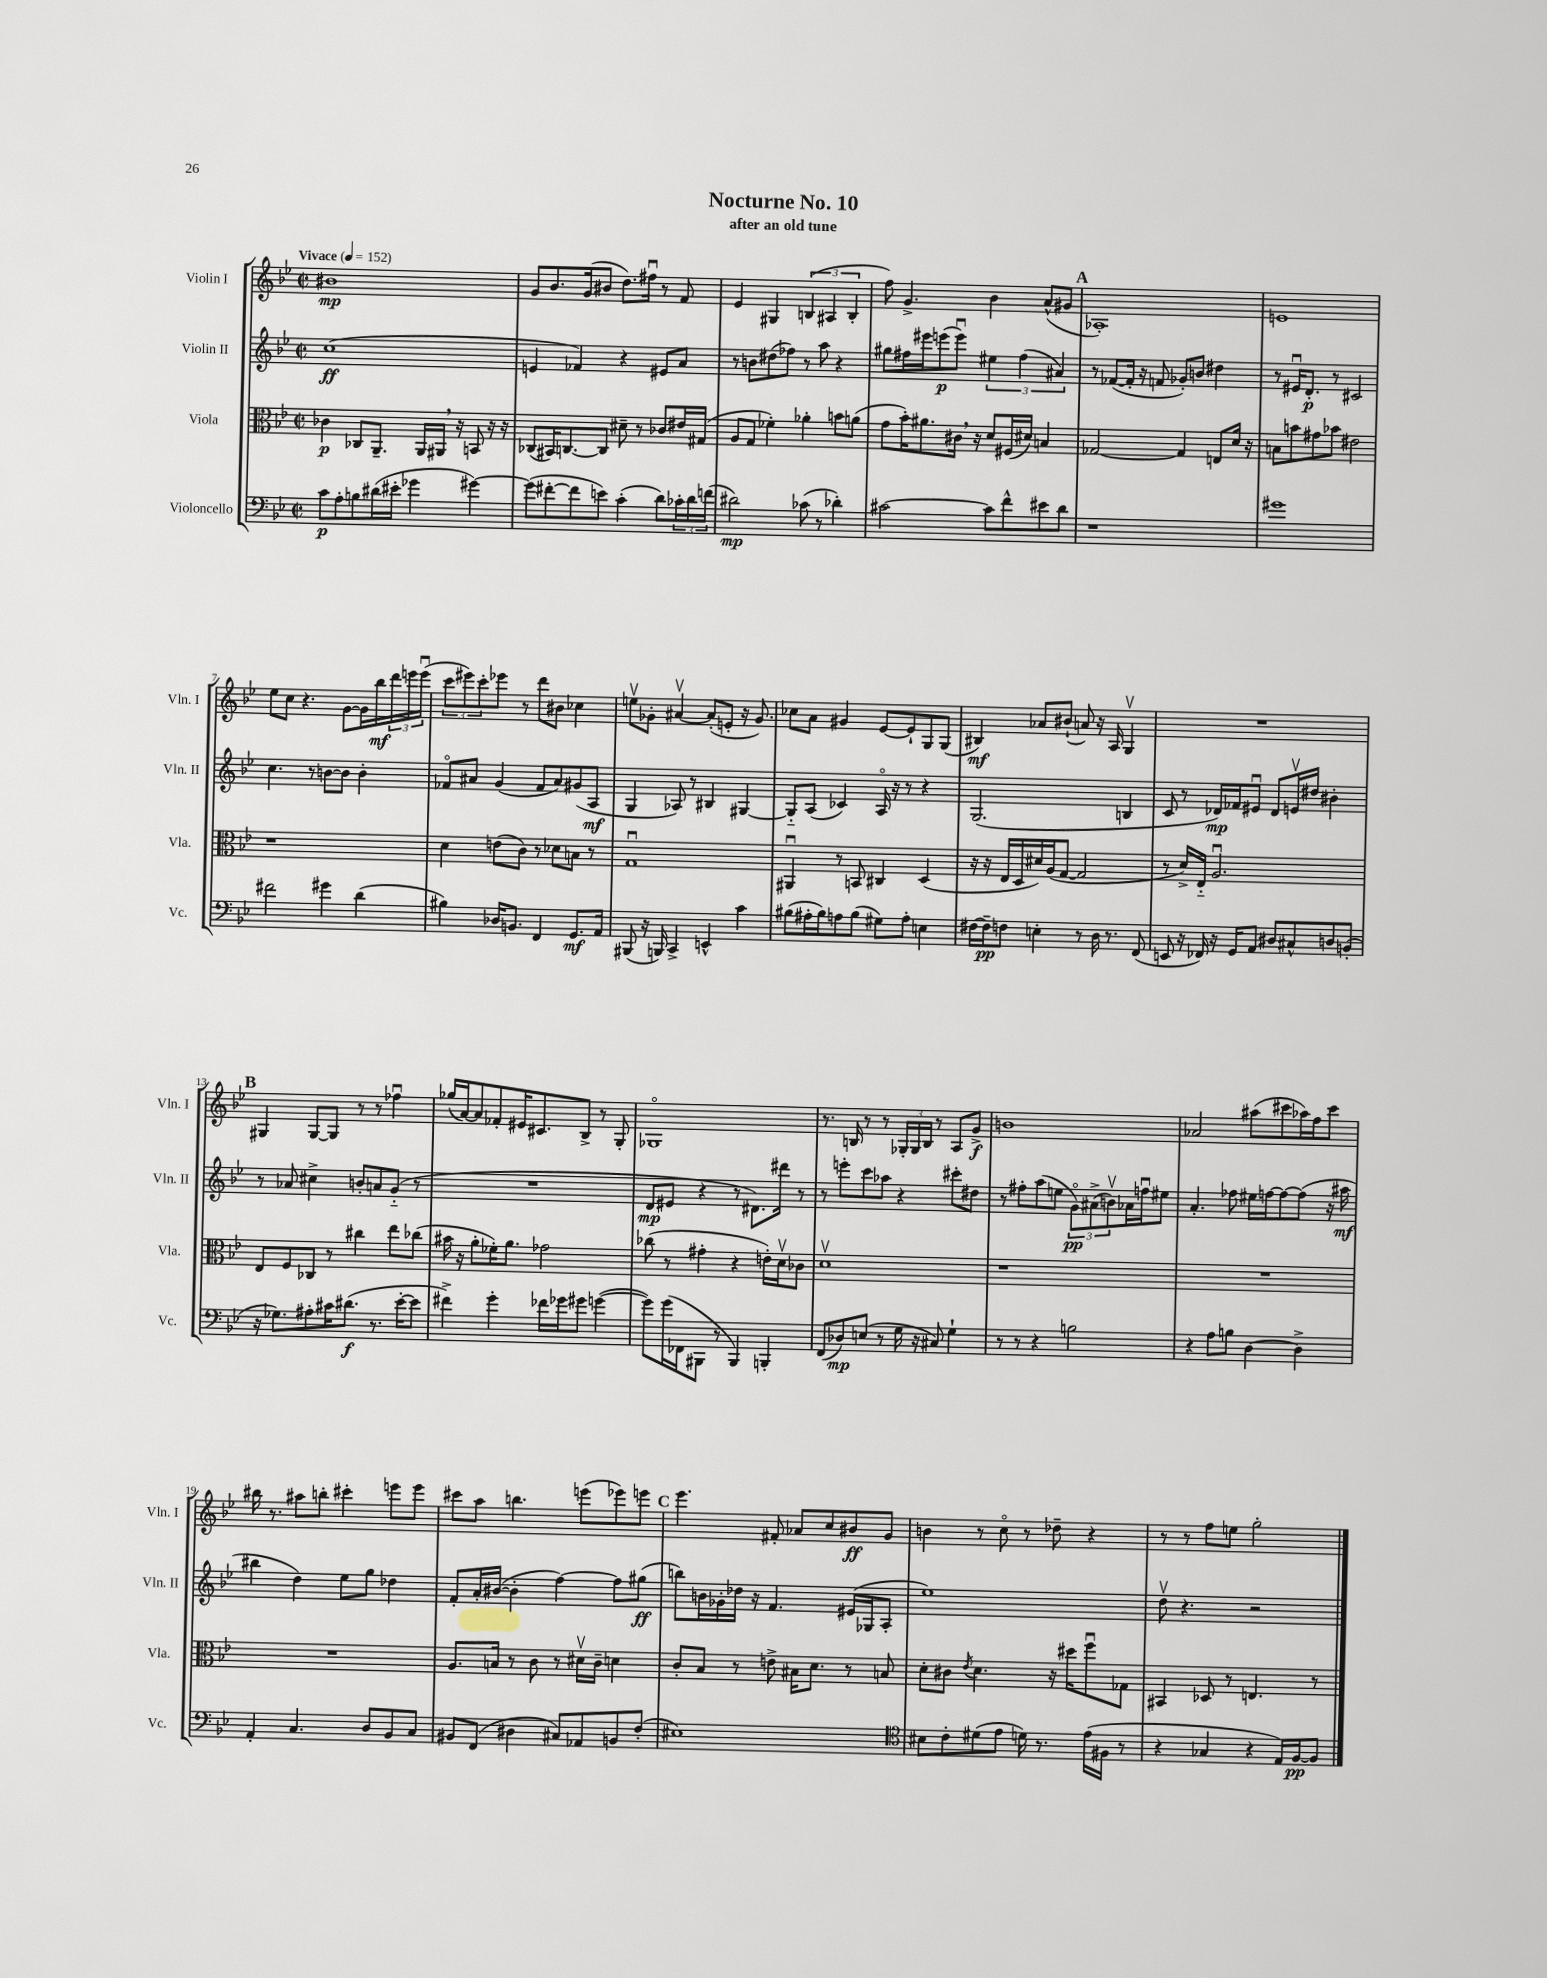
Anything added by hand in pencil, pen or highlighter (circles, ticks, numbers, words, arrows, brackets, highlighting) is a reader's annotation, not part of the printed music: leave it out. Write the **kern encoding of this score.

**kern	**dynam	**kern	**dynam	**kern	**dynam	**kern	**dynam
*part4	*part4	*part3	*part3	*part2	*part2	*part1	*part1
*staff4	*staff4	*staff3	*staff3	*staff2	*staff2	*staff1	*staff1
*I"Violoncello	*	*I"Viola	*	*I"Violin II	*	*I"Violin I	*
*I'Vc.	*	*I'Vla.	*	*I'Vln. II	*	*I'Vln. I	*
*clefF4	*	*clefC3	*	*clefG2	*	*clefG2	*
*k[b-e-]	*	*k[b-e-]	*	*k[b-e-]	*	*k[b-e-]	*
*M2/2	*	*M2/2	*	*M2/2	*	*M2/2	*
*met(c|)	*	*met(c|)	*	*met(c|)	*	*met(c|)	*
*MM152	*	*MM152	*	*MM152	*	*MM152	*
=1	=1	=1	=1	=1	=1	=1	=1
!	!	!	!	!	!	!LO:TX:a:B:t=Vivace	!
8c\L	p	4c-X\	p	(1cc	ff	1b#X	mp
8A'\	.	.	.	.	.	.	.
8Bn\	.	8C-X/L	.	.	.	.	.
(16d#X\L	.	8.AA~/J	.	.	.	.	.
16e#X'\JJ	.	.	.	.	.	.	.
4g-X\	.	.	.	.	.	.	.
.	.	16AA/LL	.	.	.	.	.
.	.	16AA#X,/JJ	.	.	.	.	.
.	.	16r	.	.	.	.	.
[4g#X\)	.	8BBn/	.	.	.	.	.
.	.	16r	.	.	.	.	.
.	.	16r	.	.	.	.	.
=2	=2	=2	=2	=2	=2	=2	=2
(8g#\L]	.	(8C-X/L	.	4en/	.	8g/L	.
[8f#X'\	.	16BB#X/K)	.	.	.	8.b-/	.
.	.	[8.Cn/	.	.	.	.	.
8f#\]	.	.	.	4f-X/)	.	.	.
.	.	.	.	.	.	(16g/k	.
8en\J)	.	8C/J]	.	.	.	8b#X/J	.
(4c'\	.	8d#X~\	.	4r	.	8.dd\L)	.
.	.	8r	.	.	.	.	.
.	.	.	.	.	.	16ff#Xu\Jk	.
8d\L)	.	8c-X/L	.	8e#X/L	.	8r	.
24c-X'\L	.	16e#X/L	.	8a/J	.	8f/	.
24d\	.	.	.	.	.	.	.
.	.	(16G#X/JJ	.	.	.	.	.
(24fn\JJ	.	.	.	.	.	.	.
=3	=3	=3	=3	=3	=3	=3	=3
2d#X\)	mp	8A/L	.	8r	.	4e-/	.
.	.	8G/J	.	8bn\L	.	.	.
.	.	4f-X'\)	.	(8dd#X\	.	4G#X/	.
.	.	.	.	8ff-X\J)	.	.	.
(8c-X\	.	4a-X'\	.	8r	.	(6Bn/	.
8r	.	.	.	8aa\	.	.	.
.	.	.	.	.	.	6A#X/	.
4d-X'\)	.	8bn\L	.	4r	.	.	.
.	.	.	.	.	.	6B'/	.
.	.	(8an\J	.	.	.	.	.
=4	=4	=4	=4	=4	=4	=4	=4
[2c#X\	.	8g\L	.	8gg#X\L	.	8ff\)	.
.	.	16b-'\K)	.	16ff#X\L	.	4.g^/	.
.	.	8.a#X\	.	16eee#X\J	.	.	.
.	.	.	.	(8eeen\	p	.	.
.	.	16c#X,\Jk	.	8eeeu\J)	.	.	.
.	.	16r	.	.	.	.	.
8c#\L]	.	8d/L	.	6ee#X\	.	4b-\	.
8f^^\	.	(16F#X/L	.	.	.	.	.
.	.	.	.	(6ff#\	.	.	.
.	.	16d#X/JJ)	.	.	.	.	.
8e#X\	.	4Bn/	.	.	.	(8a^^/L	.
.	.	.	.	6a#X/)	.	.	.
8d\J	.	.	.	.	.	8g#X/J	.
!!LO:REH:place=s1:t=A
=5	=5	=5	=5	=5	=5	=5	=5
1r	.	[2G-X/	.	8r	.	1A-X')	.
.	.	.	.	([8f-X/L	.	.	.
.	.	.	.	16f-'/Jk]	.	.	.
.	.	.	.	16r	.	.	.
.	.	.	.	8fn/	.	.	.
.	.	4G-/]	.	8g-X'/L)	.	.	.
.	.	.	.	8bn/J	.	.	.
.	.	8En/L	.	4dd#X\	.	.	.
.	.	16d/Jk	.	.	.	.	.
.	.	16r	.	.	.	.	.
=6	=6	=6	=6	=6	=6	=6	=6
1g#X	.	8Bn\L	.	8r	.	1en	.
.	.	8bn\	.	16e#Xu/KL	.	.	.
.	.	.	.	8.d'/J	p	.	.
.	.	8g#X\	.	.	.	.	.
.	.	8b-X\J	.	8r	.	.	.
.	.	2e#X\	.	2c#X/	.	.	.
!!LO:LB:g=z
=7	=7	=7	=7	=7	=7	=7	=7
2f#X\	.	1r	.	4.cc\	.	8ee-\L	.
.	.	.	.	.	.	8cc\J	.
.	.	.	.	.	.	4.r	.
.	.	.	.	8r	.	.	.
4g#X\	.	.	.	[8bn\L	.	.	.
.	.	.	.	8b\J]	.	[8g\L	.
(4d\	.	.	.	4b'\	.	16g\L]	.
.	.	.	.	.	.	16bb-\	mf
.	.	.	.	.	.	24ddd\	.
.	.	.	.	.	.	24eeen\	.
.	.	.	.	.	.	(24eeeu\JJ	.
=8	=8	=8	=8	=8	=8	=8	=8
4B#X\)	.	4d\	.	8f-X/L	.	12ccc\L	.
.	.	.	.	.	.	12eee#X\)	.
.	.	.	.	8a#X/J	.	.	.
.	.	.	.	.	.	12ccc'\	.
16D-X/KL	.	(8en\L	.	(4g/	.	8eee-X\J	.
8.BBn/J	.	.	.	.	.	.	.
.	.	8c\J)	.	.	.	8r	.
4FF/	.	8r	.	8f-/L	.	8ddd\L	.
.	.	8d-X\L	.	8a#/)	.	8b#X\J	.
8.GG/L	mf	8Bn\J	.	(8g#X/	.	4cc-X\	.
.	.	8r	.	8A/J	mf	.	.
16AA/Jk	.	.	.	.	.	.	.
=9	=9	=9	=9	=9	=9	=9	=9
(8BBB#X/	.	1Gu	.	4G/	.	8eenv\L	.
16r	.	.	.	.	.	8g-X'\J	.
16BBBn/)	.	.	.	.	.	.	.
4CC^/	.	.	.	8A-X/)	.	[4a#Xv/	.
.	.	.	.	8r	.	.	.
4EEn^^/	.	.	.	4B#X/	.	(8a#'/L]	.
.	.	.	.	.	.	8en'/J	.
4c\	.	.	.	[4G#X/	.	16r	.
.	.	.	.	.	.	8.g-/)	.
=10	=10	=10	=10	=10	=10	=10	=10
(8B#X\L	.	4AA#Xu/	.	8G#/L]	.	8cc-X\L	.
16A#X'\L	.	.	.	(8A/J	.	8a\J	.
16B#\J)	.	.	.	.	.	.	.
8An\	.	8r	.	4c-X/)	.	4g#X/	.
(8B#\J	.	8BBn/	.	.	.	.	.
8G#X\L)	.	4C#X/	.	16A/	.	[8e-/L	.
.	.	.	.	16r	.	.	.
8A'\J	.	.	.	8r	.	8e-`/]	.
4En\	.	(4D/	.	4r	.	8G/	.
.	.	.	.	.	.	(8G/J	.
=11	=11	=11	=11	=11	=11	=11	=11
[16F#X\LL	.	16r	.	(2.G/	.	4B#X/)	mf
16F#~\J]	pp	16r	.	.	.	.	.
8Fn\J	.	16E-/LL	.	.	.	.	.
.	.	16D/	.	.	.	.	.
4En'\	.	16d#X/)	.	.	.	8a-X/L	.
.	.	(16A/J	.	.	.	.	.
.	.	[8G/J	.	.	.	(8b#X`/J	.
8r	.	2G/]	.	.	.	8an/)	.
16D\	.	.	.	.	.	16r	.
8.r	.	.	.	.	.	16A/	.
.	.	.	.	4Bn/	.	4Gv/	.
(8FF/	.	.	.	.	.	.	.
=12	=12	=12	=12	=12	=12	=12	=12
8EEn/	.	8r	.	8c/	.	1r	.
16r	.	16d^/LL)	.	8r	.	.	.
16FF-X/)	.	16E-/JJ	.	.	.	.	.
16r	.	2.Au/	.	16d-X/LL)	mp	.	.
16GG/KL	.	.	.	16f-X/J	.	.	.
8AA/J	.	.	.	8e#Xu/J	.	.	.
8D#X/L	.	.	.	8d-/L	.	.	.
8C#X^^/	.	.	.	16env/L	.	.	.
.	.	.	.	16dd#X/JJ	.	.	.
8Dn/	.	.	.	4b#X'\	.	.	.
(8BBn'/J	.	.	.	.	.	.	.
!!LO:LB:g=z
!!LO:REH:place=s1:t=B
=13	=13	=13	=13	=13	=13	=13	=13
16r	.	8E-/L	.	8r	.	4G#X/	.
8.G-X\L)	.	.	.	.	.	.	.
.	.	8F/	.	8a-X/	.	.	.
8A#X'\	.	8C-X/J	.	4cc#X^\	.	[8G#/L	.
16c#X\K	.	8r	.	.	.	8G#/J]	.
(8.d#X\J	f	.	.	.	.	.	.
.	.	4cc#X\	.	8bn'/L	.	8r	.
8.r	.	.	.	8an/	.	8r	.
.	.	8ee-\L	.	(8g/J	.	4ff-Xu\	.
[16e-'\KL	.	.	.	.	.	.	.
8e-\J]	.	(8cc-X\J	.	8r	.	.	.
=14	=14	=14	=14	=14	=14	=14	=14
4f#X^\)	.	16b#X\	.	1r	.	(16gg-X/LL	.
.	.	16r	.	.	.	[16a/J)	.
.	.	8a'\L	.	.	.	8a/]	.
4g'\	.	16f-X'\K)	.	.	.	8f-X'/	.
.	.	8.a\J	.	.	.	.	.
.	.	.	.	.	.	16e#X/K	.
.	.	.	.	.	.	8.c#X/	.
16f-X\LL	.	2g-X\	.	.	.	.	.
16g-X\J	.	.	.	.	.	.	.
8g#X\J	.	.	.	.	.	8B-^/J	.
([4gn\	.	.	.	.	.	8r	.
.	.	.	.	.	.	8G'/	.
=15	=15	=15	=15	=15	=15	=15	=15
8g\L])	.	(8cc-X\	.	8d/L	mp	1G-X	.
(16g\L	.	8r	.	8e#X/J	.	.	.
16FF-X\J	.	.	.	.	.	.	.
8BBB#X\J	.	4g#X'\	.	4r	.	.	.
8r	.	.	.	.	.	.	.
4BBB#/)	.	4r	.	8r	.	.	.
.	.	.	.	8.d#X\L)	.	.	.
4BBBn'/	.	16en'\LL)	.	.	.	.	.
.	.	16dv\J	.	16ddd#X\Jk	.	.	.
.	.	8c-X\J	.	8r	.	.	.
=16	=16	=16	=16	=16	=16	=16	=16
(8FF/L	.	1dv	.	8r	.	8.r	.
8D-X/)	mp	.	.	8eeen'\L	.	.	.
.	.	.	.	.	.	16Bn/	.
(8En/J	.	.	.	8ccc\	.	8r	.
8r	.	.	.	8aa-X\J	.	8r	.
16G\	.	.	.	4r	.	24G-X'/LL	.
.	.	.	.	.	.	24G-/	.
16r	.	.	.	.	.	.	.
.	.	.	.	.	.	24B/JJ	.
8C#X/)	.	.	.	.	.	8r	.
4G`\	.	.	.	8ccc#X'\L	.	8A/L	.
.	.	.	.	8dd#X\J	.	8g^/J	f
=17	=17	=17	=17	=17	=17	=17	=17
8r	.	1r	.	8r	.	1bn	.
8r	.	.	.	8ff#X'\L	.	.	.
4r	.	.	.	(8aa\	.	.	.
.	.	.	.	8een\J	.	.	.
2Bn\	.	.	.	12g\L)	pp	.	.
.	.	.	.	(12a#X^\	.	.	.
.	.	.	.	12bnv\)	.	.	.
.	.	.	.	16a-X\L	.	.	.
.	.	.	.	16ffnu\J	.	.	.
.	.	.	.	8ee#X\J	.	.	.
=18	=18	=18	=18	=18	=18	=18	=18
4r	.	1r	.	4.a'/	.	2a-X/	.
8A\L	.	.	.	.	.	.	.
8Bn\J	.	.	.	8ff-X\	.	.	.
[4D\	.	.	.	16ee#X\LL	.	(8aa#X\L	.
.	.	.	.	[16ffn\J	.	.	.
.	.	.	.	8ff\_	.	8ccc#X\	.
4D^\]	.	.	.	(8ff\J]	.	16aa-X\L)	.
.	.	.	.	.	.	16ff\J	.
.	.	.	.	16r	.	8ccc#\J	.
.	.	.	.	16aa#X\	mf	.	.
!!LO:LB:g=z
=19	=19	=19	=19	=19	=19	=19	=19
4AA'/	.	1r	.	4bb#X\	.	16bb#X\	.
.	.	.	.	.	.	8.r	.
4.C/	.	.	.	4dd\)	.	8aa#X\L	.
.	.	.	.	.	.	8bbn'\J	.
.	.	.	.	8ee-\L	.	4ccc#X'\	.
8D/L	.	.	.	8gg\J	.	.	.
8BB-/	.	.	.	4dd-X\	.	8eeen\L	.
8C/J	.	.	.	.	.	8eee\J	.
=20	=20	=20	=20	=20	=20	=20	=20
8BB#X/L	.	8.A/L	.	8f'/L	.	8ccc#X\L	.
(8FF/J	.	.	.	16a'/L	.	8aa\J	.
.	.	16Bn/Jk	.	([16b#X/JJ	.	.	.
4D#X\	.	8r	.	4b#'\]	.	4.bbn\	.
.	.	8c\	.	.	.	.	.
8C#X/L)	.	8r	.	[4ff\)	.	.	.
8AA-X/	.	16d#Xv\LL	.	.	.	(8eeen\L	.
.	.	16c~\JJ	.	.	.	.	.
8BBn/	.	4dn\	.	8ff\L]	.	8eee-X\)	.
(8F'/J	.	.	.	(8gg#X\J	ff	8eeen\J	.
!!LO:REH:place=s1:t=C
=21	=21	=21	=21	=21	=21	=21	=21
1E#X)	.	8c'/L	.	8bbn\L)	.	4.eee-\	.
.	.	8B-/J	.	16bn\L	.	.	.
.	.	.	.	16g-X'\	.	.	.
.	.	8r	.	16dd-X\JJ	.	.	.
.	.	.	.	16r	.	.	.
.	.	8en^\	.	4.f/	.	8f#X'/	.
.	.	16B#X\KL	.	.	.	8a-X/L	.
.	.	8.d\J	.	.	.	.	.
.	.	.	.	.	.	8cc/	.
.	.	8r	.	(16e#X/LL	.	8b#X/	ff
.	.	.	.	16G-X/J	.	.	.
.	.	8Bn/	.	8A'/J	.	8g/J	.
=22	=22	=22	=22	=22	=22	=22	=22
*clefC4	*	*	*	*	*	*	*
8B#X\L	.	8d'\L	.	1ee-)	.	4bn\	.
8c'\	.	8c#X\J	.	.	.	.	.
.	.	8qe-/	.	.	.	.	.
(8d#X\	.	4.d\	.	.	.	8r	.
8e-\J	.	.	.	.	.	8cc\	.
16dn\)	.	.	.	.	.	8r	.
8.r	.	.	.	.	.	.	.
.	.	16r	.	.	.	8dd-X~\	.
.	.	16dd#X\KL	.	.	.	.	.
(16e-\LL	.	8ffu\	.	.	.	4r	.
16F#X\JJ	.	.	.	.	.	.	.
8r	.	8G-X\J	.	.	.	.	.
=23	=23	=23	=23	=23	=23	=23	=23
4r	.	4BB#X/	.	8ddv\	.	8r	.
.	.	.	.	4.r	.	8r	.
4G-X/	.	8D-X/	.	.	.	8ff\L	.
.	.	8r	.	.	.	8een\J	.
4r	.	4.En/	.	2r	.	2gg'\	.
16E-/LL)	.	.	.	.	.	.	.
[16F/J	pp	.	.	.	.	.	.
8F/J]	.	8r	.	.	.	.	.
==	==	==	==	==	==	==	==
*-	*-	*-	*-	*-	*-	*-	*-
